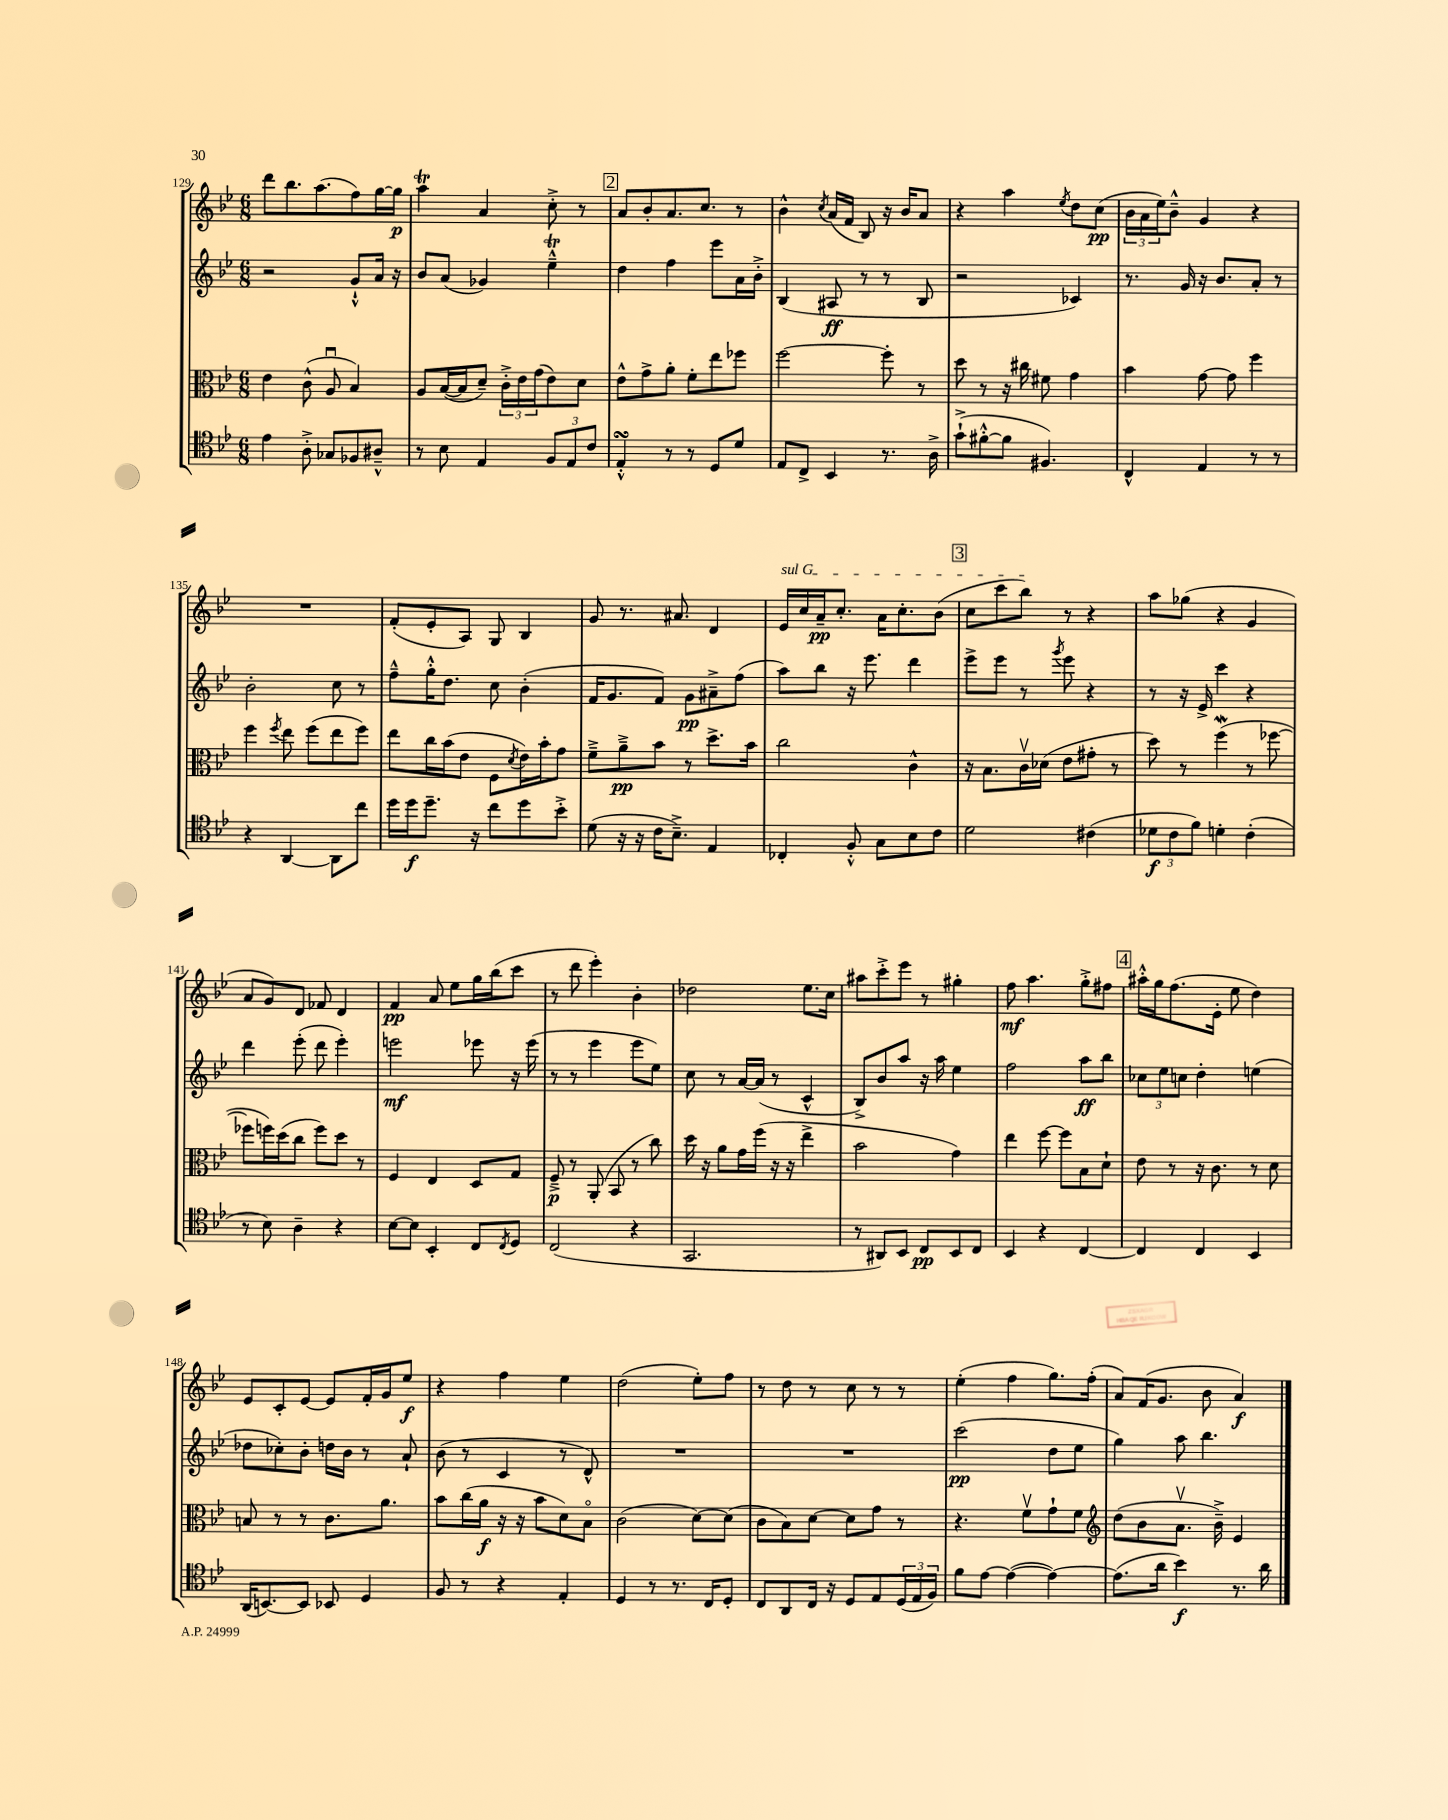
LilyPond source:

<<
\new StaffGroup <<
\new Staff = "s0" {
    \clef treble \key bes \major \numericTimeSignature \time 6/8
    d'''8 bes''8. a''8.( f''8) g''16~ g''16\p |
    a''4\trill a'4 c''8-.-> r8 |
    \mark \markup { \box "2" } a'8 bes'8-. a'8. c''8. r8 |
    bes'4-^ \acciaccatura { c''8 } a'16( f'16 bes8) r16 bes'16 a'8 |
    r4 a''4 \acciaccatura { ees''8 } d''8 c''8\pp( |
    \tuplet 3/2 { bes'16 a'16 ees''16) } bes'8---^ g'4 r4 |
    R2. |
    f'8-.( ees'8-. a8) g8 bes4 |
    g'8 r8. ais'8. d'4 |
    \once \override TextSpanner.bound-details.left.text = \markup { \italic "sul G" } ees'16\startTextSpan c''16 a'16--\pp c''8.-. a'16 c''8.-. bes'8( |
    \mark \markup { \box "3" } c''8 c'''8 bes''8\stopTextSpan) r8 r4 |
    a''8 ges''8( r4 g'4 |
    a'8 g'8) d'8 fes'8 d'4 |
    f'4\pp a'8 ees''8 g''16 bes''16( c'''8 |
    r8 d'''8 ees'''4-.) bes'4-. |
    des''2 ees''8. c''16 |
    ais''8 c'''8-.-> ees'''8 r8 gis''4-. |
    f''8\mf a''4. g''8-.-> fis''8 |
    \mark \markup { \box "4" } ais''16-.-^ g''16 f''8.( ees'16-. ees''8 d''4) |
    ees'8 c'8-. ees'8~ ees'8 f'16-. g'16 ees''8\f |
    r4 f''4 ees''4 |
    d''2( ees''8-.) f''8 |
    r8 d''8 r8 c''8 r8 r8 |
    ees''4-.( f''4 g''8.) f''16-.( |
    a'8) f'16( g'8. bes'8 a'4\f) \bar "|." |
}
\new Staff = "s1" {
    \clef treble \key bes \major \numericTimeSignature \time 6/8
    r2 g'8-!-^ a'16 r16 |
    bes'8 a'8( ges'4) ees''4---^\trill |
    \mark \markup { \box "2" } d''4 f''4 ees'''8 a'16 bes'16-.-> |
    bes4( ais8\ff r8 r8 bes8 |
    r2 ces'4) |
    r8. g'16 r16 bes'8. a'8-. r8 |
    bes'2-. c''8 r8 |
    f''8---^ g''16-.-^ d''8. c''8 bes'4-.( |
    f'16 g'8. f'8) g'8\pp ais'8---> f''8( |
    a''8) bes''8 r16 ees'''8. d'''4 |
    \mark \markup { \box "3" } ees'''8-> ees'''8 r8 \acciaccatura { g'''8 } ees'''8 r4 |
    r8 r16 ees'16-> c'''4 r4 |
    d'''4 ees'''8-.( d'''8 ees'''4-.) |
    e'''2\mf ees'''8 r16 ees'''16( |
    r8 r8 ees'''4 ees'''8 ees''8) |
    c''8 r8 a'16~ a'16( r8 c'4-^ |
    bes8->) bes'8 a''8 r16 a''16 ees''4 |
    f''2 a''8\ff bes''8 |
    \mark \markup { \box "4" } \tuplet 3/2 { ces''8 ees''8 c''8 } d''4-. e''4( |
    des''8 ces''8-.) bes'8-. d''16 bes'16 r8 a'8-! |
    bes'8( r8 c'4 r8 d'8-^) |
    R2. |
    R2. |
    c'''2\pp( d''8 ees''8 |
    g''4) a''8 bes''4. \bar "|." |
}
\new Staff = "s2" {
    \clef alto \key bes \major \numericTimeSignature \time 6/8
    ees'4 c'8-^( a8\downbow bes4) |
    a8 bes16~( bes16 d'8--) \tuplet 3/2 { c'16-.-> ees'16 g'16( } ees'8) d'8 |
    \mark \markup { \box "2" } ees'8-^ g'8-> a'8-. f'8-. ees''8 fes''8 |
    f''2~ f''8-. r8 |
    d''8 r8 r16 cis''16 fis'8 g'4 |
    bes'4 g'8~ g'8 f''4 |
    f''4 \acciaccatura { f''8 } ees''8 f''8( ees''8 f''8) |
    ees''8 c''16 bes'16( ees'8 f8 \acciaccatura { d'8 } ees'16) bes'16-. g'8 |
    f'8---> a'8--->\pp bes'8 r8 d''8.-> bes'16 |
    c''2 c'4-^ |
    \mark \markup { \box "3" } r16 bes8. c'16\upbow des'16( ees'8 gis'8-. r8 |
    d''8) r8 f''4\mordent( r8 fes''8~ |
    fes''8 f''16) d''16( c''8 f''8) d''8 r8 |
    f4 ees4 d8 g8 |
    f8--->\p r8 a,8-.( bes,8 r8 c''8) |
    d''16 r16 a'8 g'16 f''16( r16 r16 ees''4-> |
    bes'2 g'4) |
    ees''4 f''8~ f''8 bes8 d'8-! |
    \mark \markup { \box "4" } ees'8 r8 r16 c'8. r8 d'8 |
    b8 r8 r8 c'8. a'8. |
    bes'8 c''16( a'16\f r16 r16 bes'8 d'8) bes8\flageolet |
    c'2( d'8~) d'8( |
    c'8 bes8) d'8~ d'8 g'8 r8 |
    r4. f'8\upbow g'8-! f'8 |
    \clef treble d''8( bes'8 a'8.\upbow bes'16--->) ees'4 \bar "|." |
}
\new Staff = "s3" {
    \clef tenor \key bes \major \numericTimeSignature \time 6/8
    ees'4 a8-.-> ges8 fes8 ais8---^ |
    r8 bes8 ees4 \tuplet 3/2 { f8 ees8 c'8 } |
    \mark \markup { \box "2" } ees4-.-^\turn r8 r8 d8 d'8 |
    ees8 c8-> bes,4 r8. a16-> |
    g'8-!->( fis'8~-.-^ fis'8 fis4.) |
    c4-^ ees4 r8 r8 |
    r4 a,4~ a,8 c''8 |
    d''16 d''16\f d''8.-- r16 c''8 d''8 bes'8-.-> |
    d'8( r16 r16 c'16 bes8.--->) ees4 |
    ces4-. f8-.-^ g8 bes8 c'8 |
    \mark \markup { \box "3" } d'2 cis'4( |
    \tuplet 3/2 { des'8\f c'8 f'8) } d'4-. c'4-.( |
    r8 bes8) a4-- r4 |
    bes8~ bes8 bes,4-. c8 \acciaccatura { c8 } d8 |
    c2( r4 |
    g,2. |
    r8 ais,8) bes,8 c8\pp bes,8 c8 |
    bes,4 r4 c4~ |
    \mark \markup { \box "4" } c4 c4 bes,4 |
    a,16( b,8.~) b,8 bes,8 d4 |
    f8 r8 r4 ees4-. |
    d4 r8 r8. c16 d8-. |
    c8 a,8 c16 r16 d8 ees8 \tuplet 3/2 { d16( ees16 f16) } |
    f'8 ees'8~ ees'4~( ees'4~) |
    ees'8.( a'16 bes'4\f) r8. a'16 \bar "|." |
}
>>
>>
\layout { \context { \Score currentBarNumber = #129 } }
